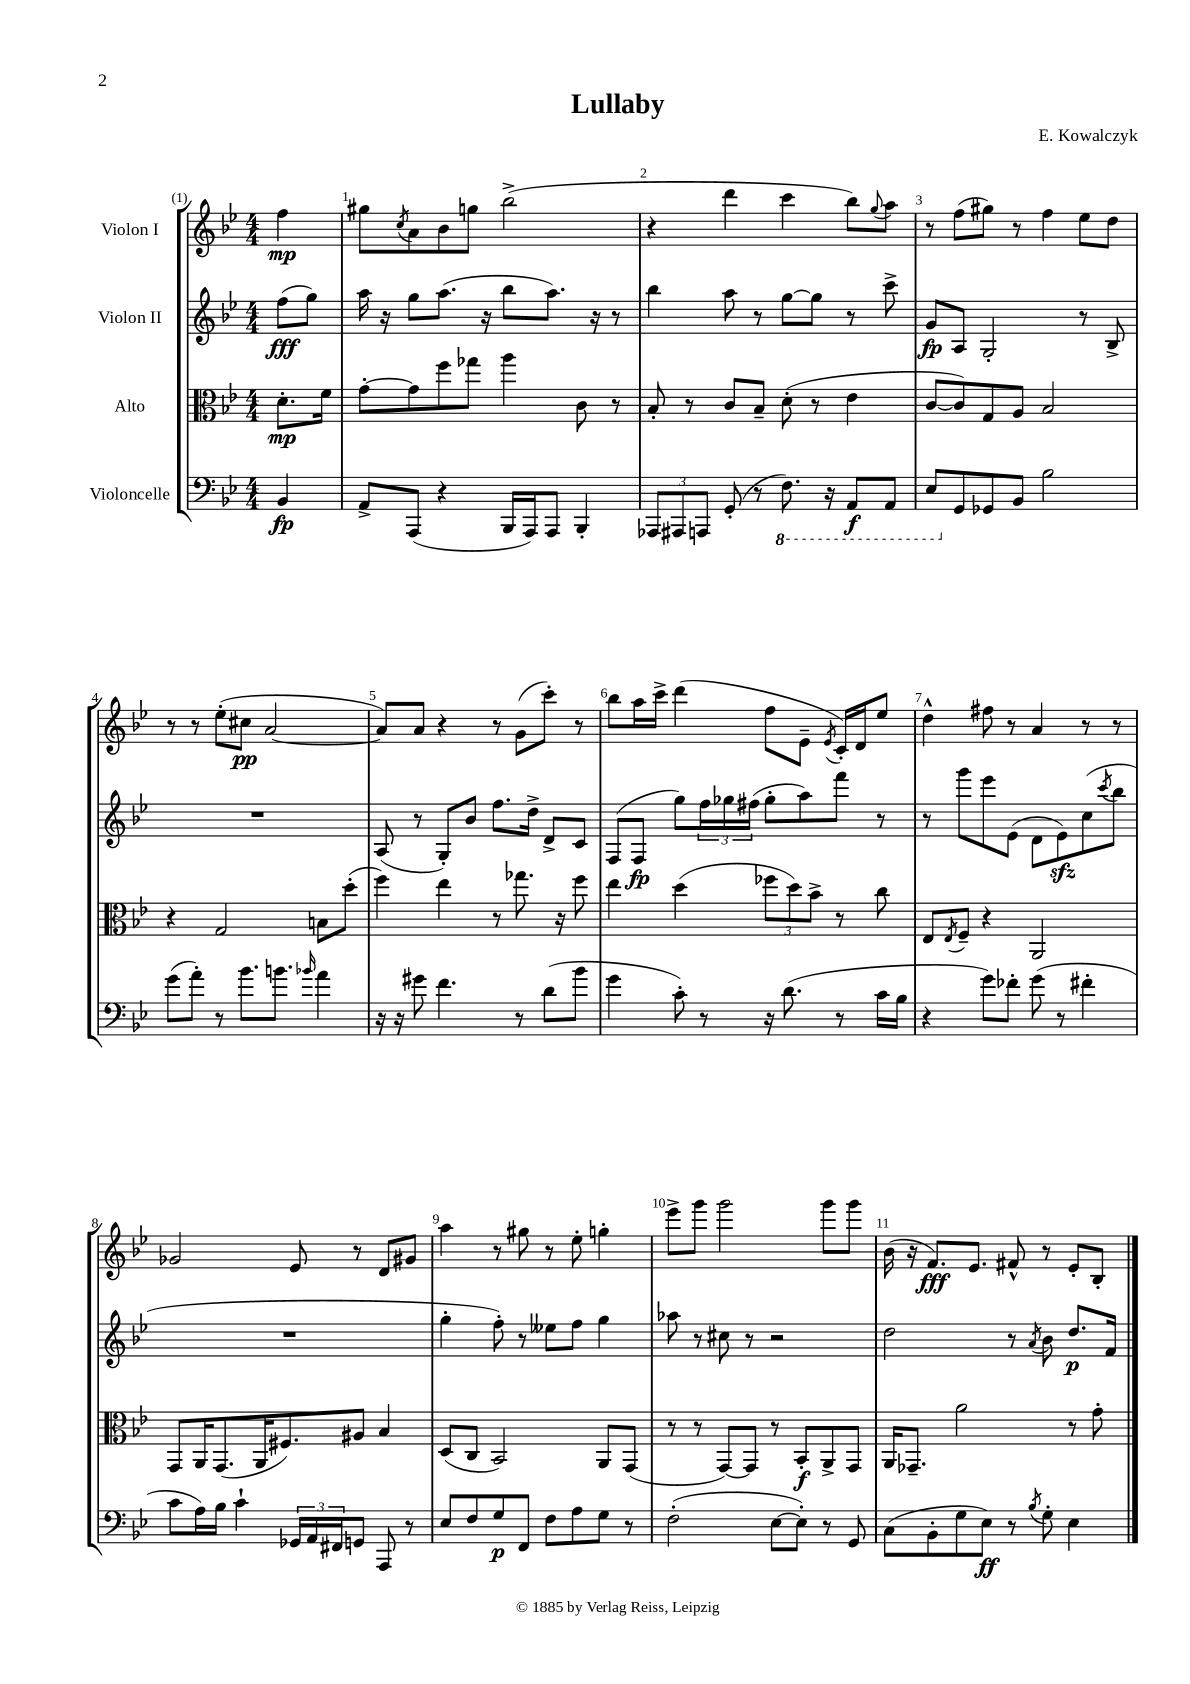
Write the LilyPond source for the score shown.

\header { title = "Lullaby" composer = "E. Kowalczyk" }
<<
\new StaffGroup <<
\new Staff = "s0" \with { instrumentName = "Violon I" } {
    \clef treble \key bes \major \numericTimeSignature \time 4/4 \partial 4
    f''4\mp |
    gis''8 \acciaccatura { c''8 } a'8 bes'8 g''8 bes''2->( |
    r4 d'''4 c'''4 bes''8) \appoggiatura { g''8 } a''8 |
    r8 f''8( gis''8) r8 f''4 ees''8 d''8 |
    r8 r8 ees''8-.( cis''8\pp a'2~ |
    a'8) a'8 r4 r8 g'8( c'''8-.) r8 |
    bes''8 a''16 c'''16-> d'''4( f''8 ees'8-- \acciaccatura { ees'8 } c'16-.) d'16 ees''8 |
    d''4-^ fis''8 r8 a'4 r8 r8 |
    ges'2 ees'8 r8 d'8 gis'8 |
    a''4 r8 gis''8 r8 ees''8-. g''4-. |
    ees'''8-> g'''8 g'''2 g'''8 g'''8 |
    bes'16( r16 f'8.\fff) ees'8. fis'8-^ r8 ees'8-. bes8-. \bar "|." |
}
\new Staff = "s1" \with { instrumentName = "Violon II" } {
    \clef treble \key bes \major \numericTimeSignature \time 4/4 \partial 4
    f''8\fff( g''8) |
    a''16 r16 g''8 a''8.( r16 bes''8 a''8.) r16 r8 |
    bes''4 a''8 r8 g''8~ g''8 r8 c'''8-> |
    g'8\fp a8 g2-. r8 bes8-> |
    R1 |
    a8( r8 g8-.) bes'8 f''8. d''16-> d'8-> c'8 |
    f8( f8\fp g''8) \tuplet 3/2 { f''16 ges''16 fis''16( } ges''8-. a''8) f'''8 r8 |
    r8 g'''8 ees'''8 ees'8( d'8 ees'8\sfz) c''8( \acciaccatura { c'''8 } bes''8 |
    R1 |
    g''4-. f''8-.) r8 eeses''8 f''8 g''4 |
    aes''8 r8 cis''8 r8 r2 |
    d''2 r8 \acciaccatura { a'8 } bes'8 d''8.\p f'16 \bar "|." |
}
\new Staff = "s2" \with { instrumentName = "Alto" } {
    \clef alto \key bes \major \numericTimeSignature \time 4/4 \partial 4
    d'8.-.\mp f'16 |
    g'8~-. g'8 f''8 ges''8 a''4 c'8 r8 |
    bes8-. r8 c'8 bes8-- d'8-.( r8 ees'4 |
    c'8~ c'8) g8 a8 bes2 |
    r4 g2 b8 d''8-.( |
    f''4) ees''4 r8 ges''8. r16 f''8 |
    ees''4 d''4( \tuplet 3/2 { fes''8 d''8) bes'8-> } r8 c''8 |
    ees8 \acciaccatura { ees8 } f8-- r4 a,2 |
    g,8 a,16 g,8.( a,16 fis8.) ais8 bes4 |
    d8( c8 bes,2) a,8 g,8( |
    r8 r8 g,8~) g,8 r8 bes,8-.\f a,8-> g,8 |
    a,16 ges,8.-- a'2 r8 g'8-. \bar "|." |
}
\new Staff = "s3" \with { instrumentName = "Violoncelle" } {
    \clef bass \key bes \major \numericTimeSignature \time 4/4 \partial 4
    bes,4\fp |
    a,8-> a,,8( r4 bes,,16 a,,16) a,,8 bes,,4-. |
    \tuplet 3/2 { aes,,8 ais,,8 a,,8 } g,8-.( r8 \ottava #-1 f,8.) r16 a,,8\f a,,8 |
    ees,8 \ottava #0 g,8 ges,8 bes,8 bes2 |
    g'8( a'8-.) r8 bes'8. b'8. \grace { bes'16 } a'4 |
    r16 r16 gis'8 f'4. r8 d'8( bes'8 |
    g'4 c'8-.) r8 r16 d'8.( r8 c'16 bes16 |
    r4 g'8) fes'8-. g'8( r8 fis'4-. |
    c'8 a16) bes16 c'4-! \tuplet 3/2 { ges,16 a,16 fis,16 } g,8 a,,8 r8 |
    ees8 f8 g8\p f,8 f8 a8 g8 r8 |
    f2-.( ees8~ ees8-.) r8 g,8 |
    c8( bes,8-. g8 ees8\ff) r8 \acciaccatura { bes8 } g8-. ees4 \bar "|." |
}
>>
>>
\layout { \context { \Score \override BarNumber.break-visibility = ##(#f #t #t) barNumberVisibility = #all-bar-numbers-visible } }
